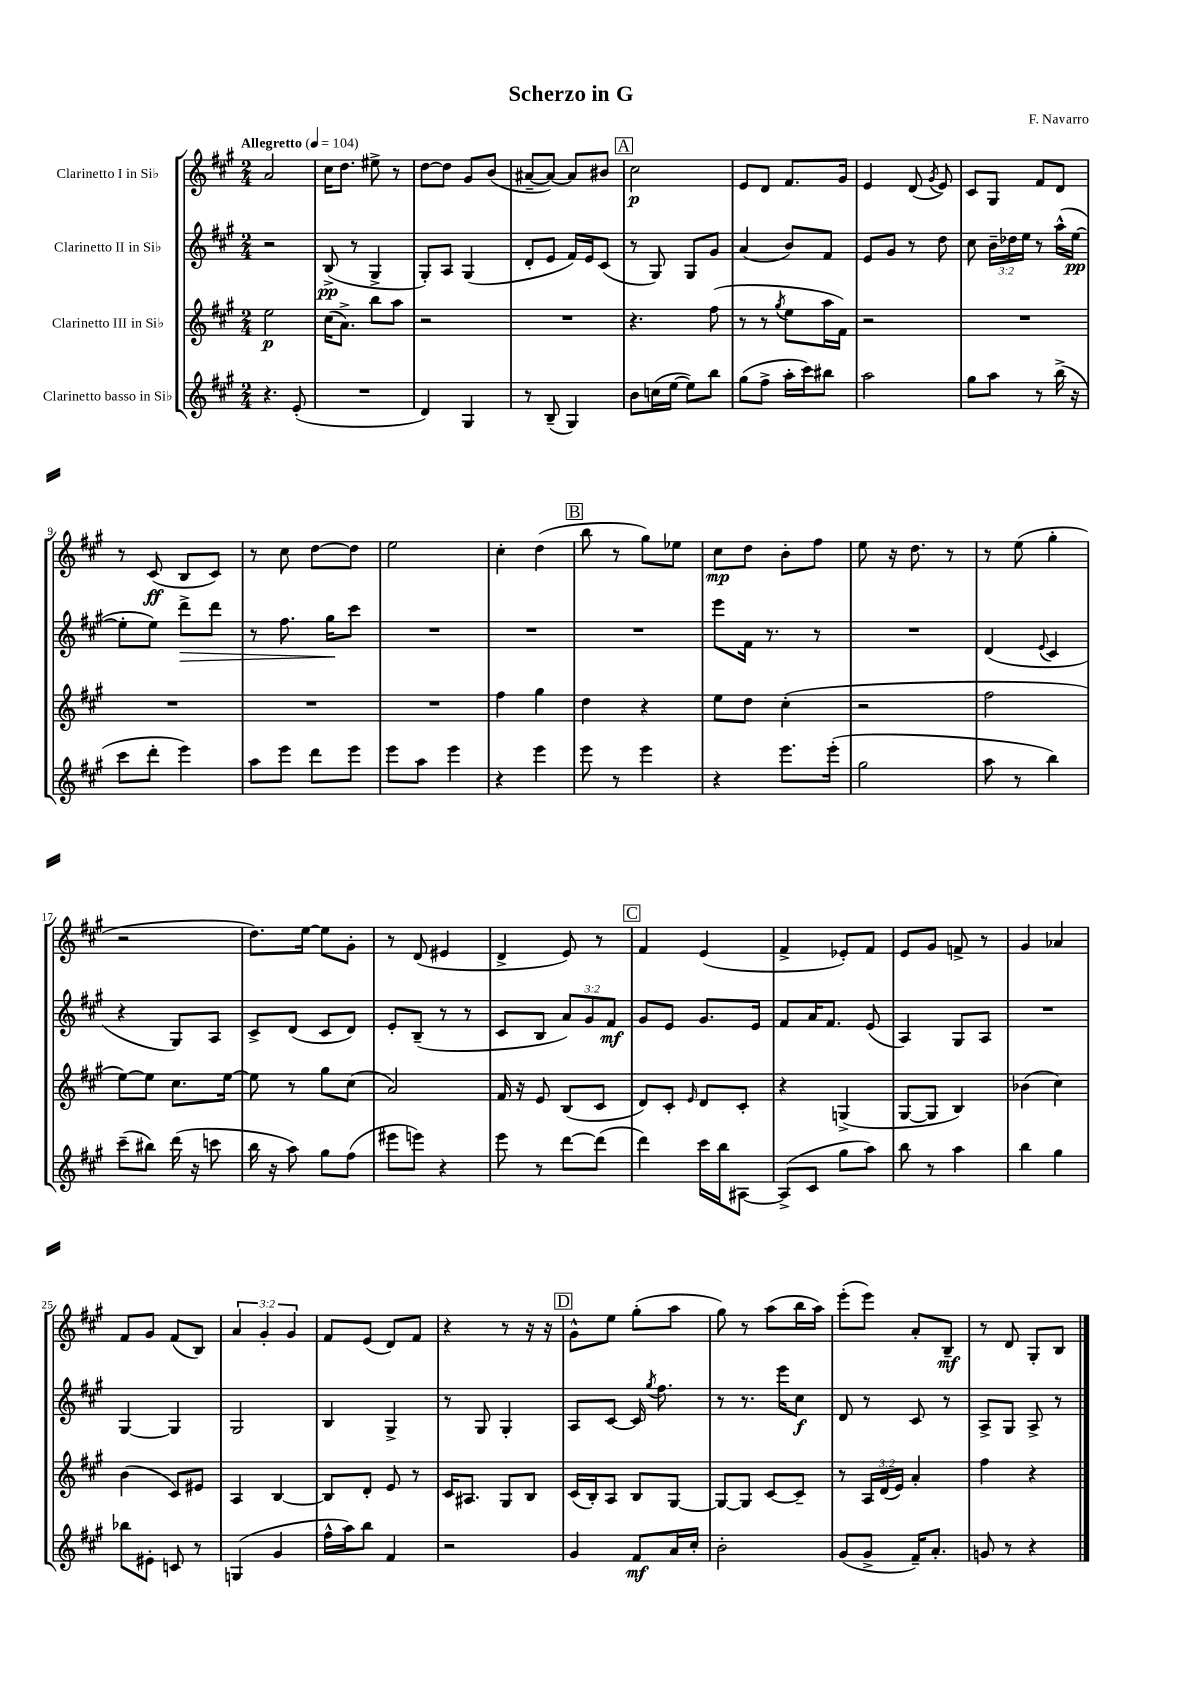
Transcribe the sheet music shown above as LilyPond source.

\header { title = "Scherzo in G" composer = "F. Navarro" }
<<
\new StaffGroup <<
\new Staff = "s0" \with { instrumentName = "Clarinetto I in Sib" } {
    \clef treble \key a \major \numericTimeSignature \time 2/4 \override Staff.TupletNumber.text = #tuplet-number::calc-fraction-text \tempo "Allegretto" 4 = 104
    \autoBeamOff a'2 |
    cis''16[ d''8.] eis''8-> r8 |
    d''8[~ d''8] gis'8[ b'8]( |
    ais'8[~-- ais'8]~) ais'8[ bis'8] |
    \mark \markup { \box "A" } cis''2\p |
    e'8[ d'8] fis'8.[ gis'16] |
    e'4 d'8( \acciaccatura { gis'8 } e'8) |
    cis'8[ gis8] fis'8[ d'8] |
    r8 cis'8\ff( b8[ cis'8]) |
    r8 cis''8 d''8[~ d''8] |
    e''2 |
    cis''4-. d''4( |
    \mark \markup { \box "B" } b''8 r8 gis''8[) ees''8] |
    cis''8[\mp d''8] b'8[-. fis''8] |
    e''8 r16 d''8. r8 |
    r8 e''8( gis''4-. |
    r2 |
    d''8.[) e''16]~ e''8[ gis'8]-. |
    r8 d'8( eis'4 |
    d'4-> e'8) r8 |
    \mark \markup { \box "C" } fis'4 e'4( |
    fis'4-> ees'8[-.) fis'8] |
    e'8[ gis'8] f'8-> r8 |
    gis'4 aes'4 |
    fis'8[ gis'8] fis'8[( b8]) |
    \tuplet 3/2 { a'4 gis'4-. gis'4 } |
    fis'8[ e'8]( d'8[) fis'8] |
    r4 r8 r16 r16 |
    \mark \markup { \box "D" } gis'8[-^ e''8] gis''8[-.( a''8] |
    gis''8) r8 a''8[( b''16 a''16]) |
    e'''8[-.( e'''8]) a'8[-. b8]--\mf |
    r8 d'8 gis8[-. b8] \bar "|." |
}
\new Staff = "s1" \with { instrumentName = "Clarinetto II in Sib" } {
    \clef treble \key a \major \numericTimeSignature \time 2/4 \override Staff.TupletNumber.text = #tuplet-number::calc-fraction-text
    \autoBeamOff r2 |
    b8->\pp( r8 gis4-> |
    gis8[-.) a8] gis4( |
    d'8[-. e'8] fis'16[) e'16 cis'8]( |
    \mark \markup { \box "A" } r8 gis8) gis8[ gis'8] |
    a'4( b'8[) fis'8] |
    e'8[ gis'8] r8 d''8 |
    cis''8 \tuplet 3/2 { b'16[-- des''16 e''16] } r8 a''16[-^( e''16]~\pp |
    e''8[-. e''8]) d'''8[->\> d'''8] |
    r8 fis''8. gis''16[\! cis'''8] |
    R2 |
    R2 |
    \mark \markup { \box "B" } R2 |
    e'''8[ fis'16] r8. r8 |
    R2 |
    d'4( \appoggiatura { e'8 } cis'4 |
    r4 gis8[) a8] |
    cis'8[-> d'8]( cis'8[ d'8]) |
    e'8[-. b8]--( r8 r8 |
    cis'8[ b8] \tuplet 3/2 { a'8[) gis'8 fis'8]\mf } |
    \mark \markup { \box "C" } gis'8[ e'8] gis'8.[ e'16] |
    fis'8[ a'16 fis'8.] e'8( |
    a4) gis8[ a8] |
    R2 |
    gis4~ gis4 |
    gis2 |
    b4 gis4-> |
    r8 gis8 gis4-. |
    \mark \markup { \box "D" } a8[ cis'8]~ cis'16 \acciaccatura { gis''8 } fis''8. |
    r8 r8. e'''16[ cis''8]\f |
    d'8 r8 cis'8 r8 |
    a8[-> gis8] a8-> r8 \bar "|." |
}
\new Staff = "s2" \with { instrumentName = "Clarinetto III in Sib" } {
    \clef treble \key a \major \numericTimeSignature \time 2/4 \override Staff.TupletNumber.text = #tuplet-number::calc-fraction-text
    \autoBeamOff e''2\p |
    cis''16[( a'8.]->) b''8[ a''8] |
    r2 |
    R2 |
    \mark \markup { \box "A" } r4. fis''8( |
    r8 r8 \acciaccatura { gis''8 } e''8[ a''16 fis'16]) |
    r2 |
    R2 |
    R2 |
    R2 |
    R2 |
    fis''4 gis''4 |
    \mark \markup { \box "B" } d''4 r4 |
    e''8[ d''8] cis''4-.( |
    r2 |
    fis''2 |
    e''8[~) e''8] cis''8.[ e''16]~ |
    e''8 r8 gis''8[ cis''8]( |
    a'2) |
    fis'16 r16 e'8 b8[( cis'8] |
    \mark \markup { \box "C" } d'8[) cis'8]-. \grace { e'16 } d'8[ cis'8]-. |
    r4 g4->( |
    gis8[~ gis8] b4) |
    bes'4( cis''4) |
    b'4( cis'8[) eis'8] |
    a4 b4~ |
    b8[ d'8]-. e'8 r8 |
    cis'16[ ais8.] gis8[ b8] |
    \mark \markup { \box "D" } cis'16[( b16-.) a8] b8[ gis8]~ |
    gis8[~ gis8] cis'8[~ cis'8]-- |
    r8 \tuplet 3/2 { a16[ d'16( e'16]) } a'4-. |
    fis''4 r4 \bar "|." |
}
\new Staff = "s3" \with { instrumentName = "Clarinetto basso in Sib" } {
    \clef treble \key a \major \numericTimeSignature \time 2/4
    \autoBeamOff r4. e'8-.( |
    R2 |
    d'4) gis4 |
    r8 b8--( gis4) |
    \mark \markup { \box "A" } b'8[ c''16( e''16]~ e''8[) b''8] |
    gis''8[( fis''8]-> a''16[-. cis'''16) bis''8] |
    a''2 |
    gis''8[ a''8] r8 b''16->( r16 |
    cis'''8[ d'''8]-. e'''4) |
    a''8[ e'''8] d'''8[ e'''8] |
    e'''8[ a''8] e'''4 |
    r4 e'''4 |
    \mark \markup { \box "B" } e'''8 r8 e'''4 |
    r4 e'''8.[ e'''16]-.( |
    gis''2 |
    a''8 r8 b''4) |
    cis'''8[--( bis''8]) d'''16( r16 c'''8 |
    b''16 r16 a''8) gis''8[ fis''8]( |
    eis'''8[ e'''8]) r4 |
    e'''8 r8 d'''8[~ d'''8]( |
    \mark \markup { \box "C" } d'''4) cis'''16[ b''16 ais8]~ |
    ais8[->( cis'8] gis''8[ a''8]) |
    b''8 r8 a''4 |
    b''4 gis''4 |
    bes''8[ eis'8]-. c'8 r8 |
    g4( gis'4 |
    fis''16[-^ a''16) b''8] fis'4 |
    r2 |
    \mark \markup { \box "D" } gis'4 fis'8[\mf a'16 cis''16]-. |
    b'2-. |
    gis'8[( gis'8]-> fis'16[--) a'8.]-. |
    g'8 r8 r4 \bar "|." |
}
>>
>>
